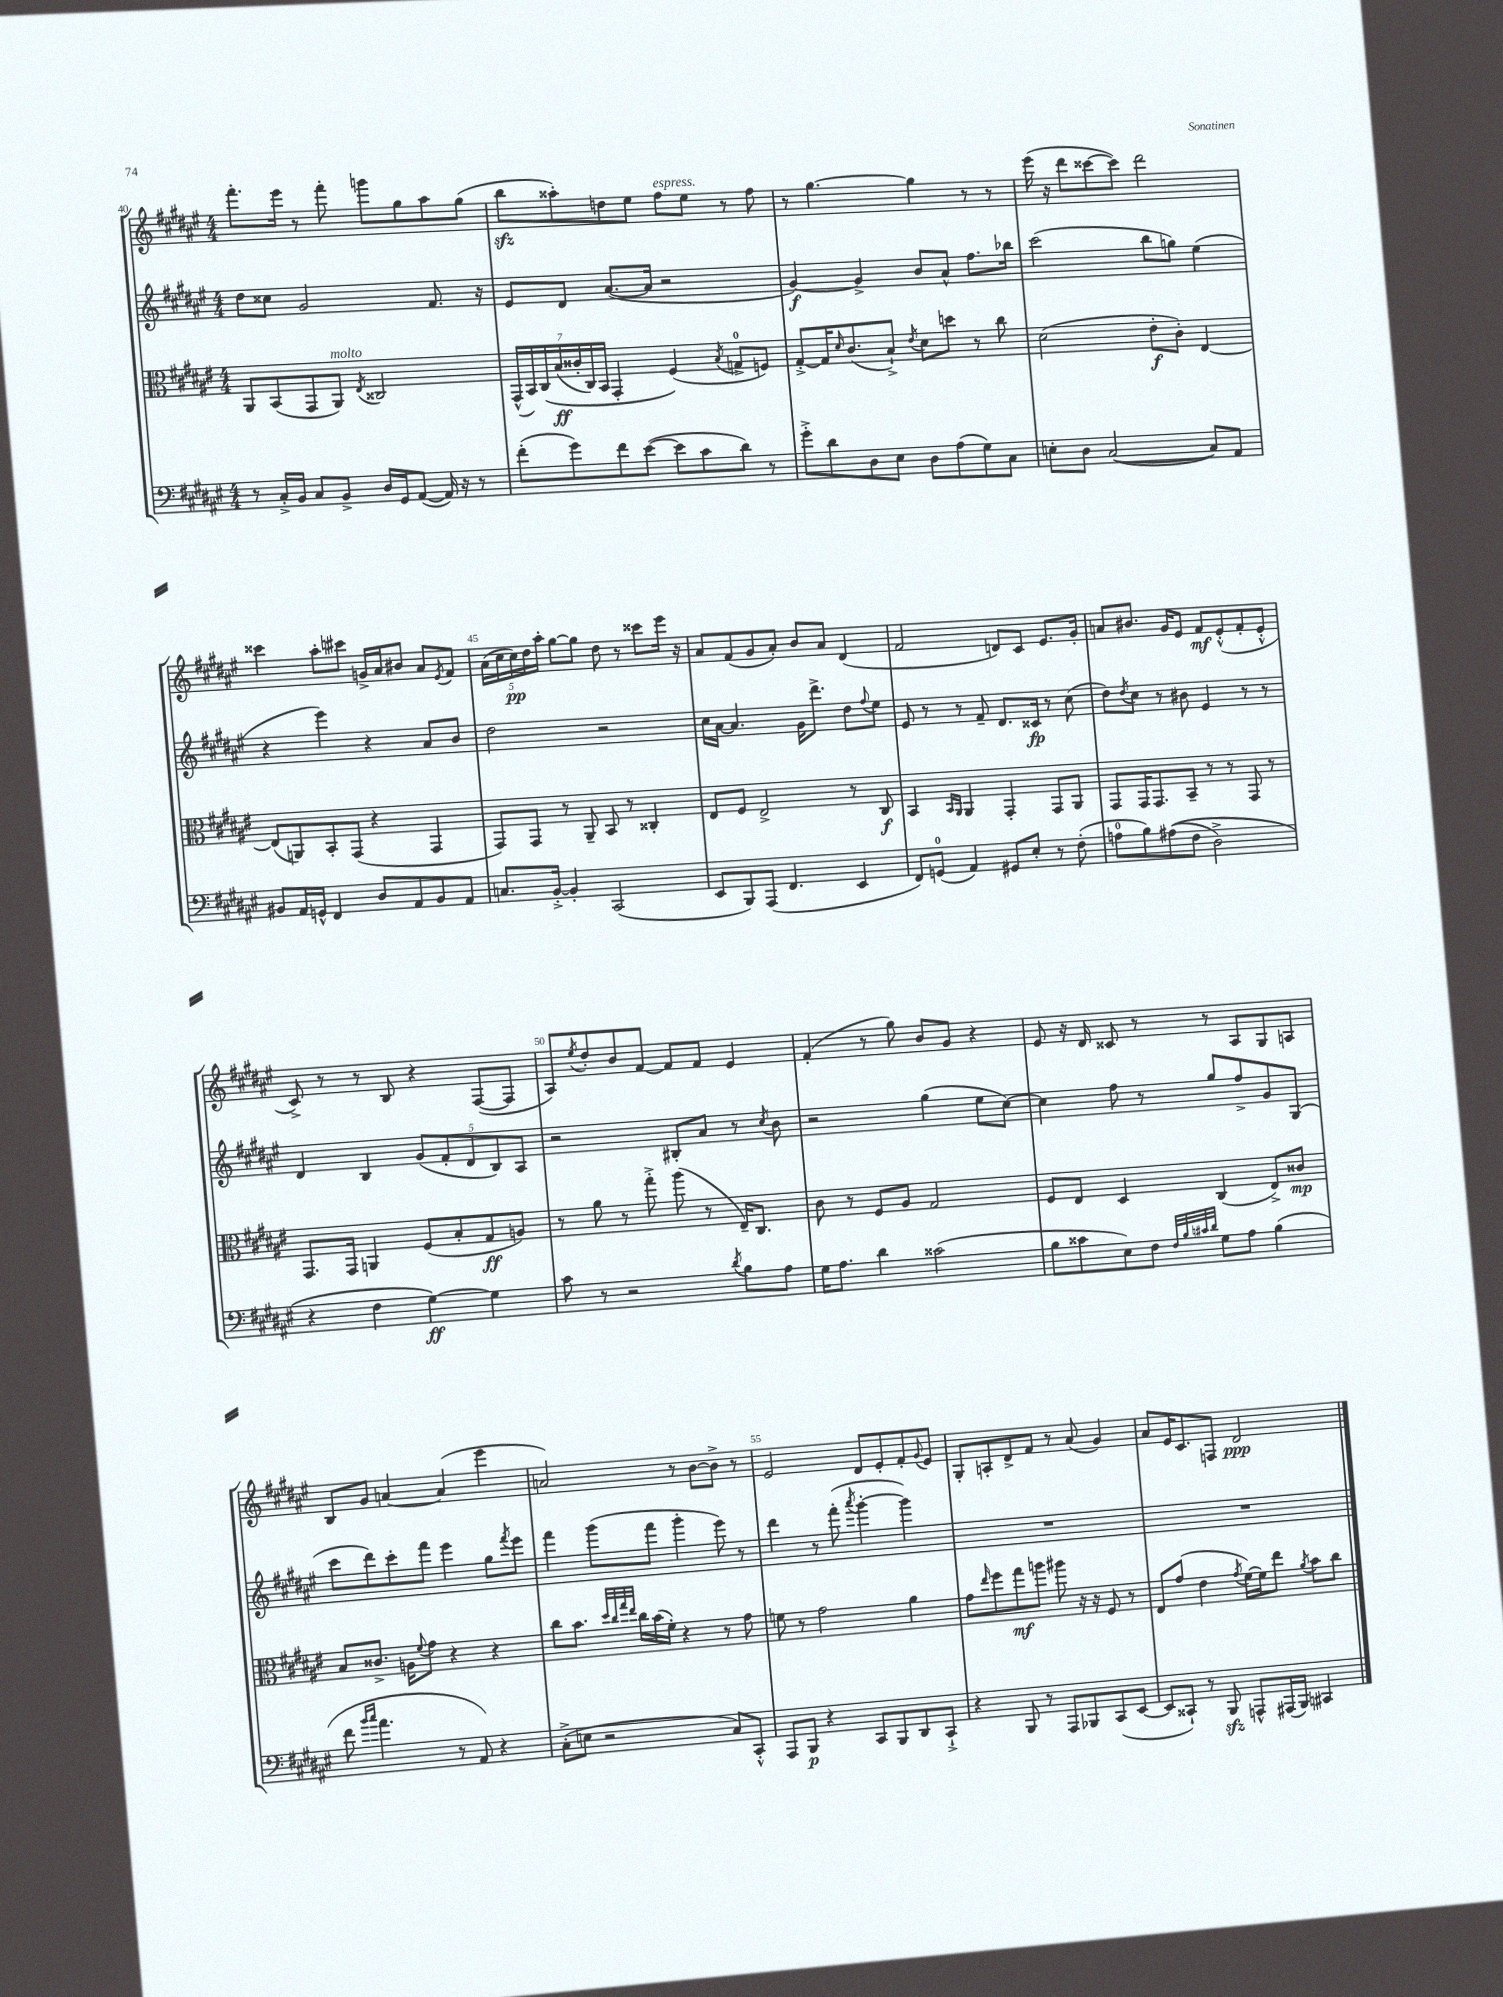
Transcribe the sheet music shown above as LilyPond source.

<<
\new StaffGroup <<
\new Staff = "s0" {
    \clef treble \key fis \major \numericTimeSignature \time 4/4
    fis'''8.-. eis'''16 r8 fis'''8-. g'''8 gis''8 ais''8 gis''8( |
    b''8\sfz aisis''8-.) d''8 eis''8 fis''8^\markup { \italic "espress." } eis''8 r8 fis''8 |
    r8 gis''4.~ gis''4 r8 r8 |
    eis'''16( r16 dis'''8 cisis'''8~ cisis'''8) dis'''2 |
    cisis'''4 ais''8-. cis'''8 g'16-> ais'16 bis'8 ais'8 \acciaccatura { eis'8 } fis'8 |
    \tuplet 5/4 { ais'16( cis''16 cis''16\pp) dis''16 ais''16-. } gis''8~ gis''8 dis''8 r8 cisis'''8 eis'''16 r16 |
    ais'8 fis'8( gis'8 ais'8-.) b'8 ais'8 dis'4( |
    fis'2 d'8) cis'8 eis'8. gis'16-. |
    a'8 bis'8. gis'16 eis'8 fis'8\mf eis'8-.-^( fis'8-. eis'8-.-^ |
    cis'8->) r8 r8 b8 r4 fis8~( fis8 |
    ais8) \acciaccatura { eis''8 } dis''8-. b'8 fis'8~ fis'8 fis'8 eis'4 |
    fis'4-.( r8 gis''8) b'8 gis'8 r4 |
    eis'8 r16 dis'16 cisis'8 r8 r8 ais8 gis8 a8 |
    b8 gis'8 a'4~ a'4( eis'''4 |
    a'2) r8 b'8~ b'8-> r8 |
    eis'2 dis'8 eis'8-. fis'8-. \appoggiatura { gis'8 } eis'8 |
    gis8-. a8-. dis'8-> fis'8 r8 ais'8( gis'4) |
    ais'8 eis'16 cis'8. f8 dis'2\ppp \bar "|." |
}
\new Staff = "s1" {
    \clef treble \key fis \major \numericTimeSignature \time 4/4
    dis''8 cisis''8 gis'2 fis'8. r16 |
    eis'8 dis'8 ais'8.~( ais'16 r2 |
    gis'4~\f) gis'4-> b'8 ais'8-^ fis''8. bes''16 |
    cis'''2( b''8 g''8) eis''4( |
    r4 eis'''4) r4 ais'8 b'8 |
    dis''2 r2 |
    cis''16 ais'16~ ais'4. gis'16 dis'''8.-> dis''8 \appoggiatura { fis''8 } eis''8 |
    eis'8 r8 r8 fis'8-- dis'8. cisis'16\fp r8 cis''8( |
    dis''8) \acciaccatura { dis''8 } cis''8 r8 bis'8 eis'4 r8 r8 |
    dis'4 b4 \tuplet 5/4 { gis'8( fis'8-. dis'8 b8) ais8 } |
    r2 bis8-. ais'8 r8 \acciaccatura { cis''8 } b'8 |
    r2 gis''4( eis''8 cis''8~) |
    cis''4 fis''8 r8 gis''8 fis''8-> gis'8 gis8( |
    cis'''8 dis'''8) cis'''8-. fis'''8 eis'''4 gis''8 \acciaccatura { fis'''8 } eis'''8 |
    fis'''4 gis'''8( fis'''8 gis'''4-. eis'''8) r8 |
    dis'''4 r8 fis'''8-.( \acciaccatura { ais'''8 } gis'''4~-. gis'''4) |
    R1 |
    R1 \bar "|." |
}
\new Staff = "s2" {
    \clef alto \key fis \major \numericTimeSignature \time 4/4
    ais,8 b,8( gis,8 ais,8^\markup { \italic "molto" }) \acciaccatura { eis8 } cisis2 |
    \tuplet 7/4 { gis,16-^( b,16) cis16\( b16\ff( cisis'16-. cis16) b,16 } gis,4-. fis4(\) \acciaccatura { b8 } g8-0-> f8) |
    gis8~-.-> gis16 \grace { dis'16 } cis'8.( b8-!->) \acciaccatura { eis'8 } dis'8 d''8 r8 cis''8 |
    dis'2( eis'8-.\f cis'8-.) eis4~ |
    eis8( a,8) b,8-. gis,8( r4 gis,4 |
    gis,8) gis,8 r8 ais,8-- b,8 r8 cisis4-. |
    eis8 fis8 eis2-> r8 cis8\f |
    b,4 \grace { b,16 ais,16 } ais,4 gis,4-. gis,8 ais,8 |
    gis,8 gis,16 gis,8. b,8-- r8 r8 gis,8 r8 |
    gis,8. gis,16 a,4 fis8( b8-. gis8\ff a8) |
    r8 ais'8 r8 gis''8-.-> ais''8( r8 eis16--) cis8. |
    cis'8 r8 fis8 ais8 gis2 |
    fis8 eis8 dis4 cis4( eis8->) cisis'8\mp |
    b8 cisis'8.-> a16 \appoggiatura { fis'8 } gis'8 r4 r4 |
    cis''8 b'8. \grace { dis''32 cis''32 gis''32 eis''32 } cis''16 b'16( fis'16-.) r4 r8 gis'8 |
    f'8 r8 gis'2 ais'4 |
    gis'8 \grace { eis''16 } fis''8 gis''8\mf a''8 ais''8 r16 r16 fis8 r8 |
    eis8 gis'8( eis'4 \acciaccatura { gis'8 } fis'16~) fis'16 eis''8 \acciaccatura { ais'8 } b'8 cis''8 \bar "|." |
}
\new Staff = "s3" {
    \clef bass \key fis \major \numericTimeSignature \time 4/4
    r8 cis16-.-> b,16 cis8 b,8-> dis16 gis,16 ais,8~( ais,16) r16 r8 |
    fis'8-.( gis'8) fis'8 eis'8~( eis'8 cis'8 dis'8) r8 |
    gis'8-.-> dis'8 dis8 eis8 dis8 ais8( gis8) cis8 |
    e8-. dis8 cis2~( cis8) ais,8 |
    bis,8 ais,16 g,16-^ fis,4 dis8 ais,8 bis,8 ais,8 |
    c8. b,16~-.-> b,4-. cis,2( |
    eis,8 b,,8) ais,,8( fis,4. eis,4 |
    fis,8) g,8-0( ais,4) gis,8 eis8-. r8 fis8-.( |
    a8-0 b8) ais8(\( fis8 dis2->) |
    r4 fis4 gis4~\ff\) gis4 |
    cis'8 r8 r2 \acciaccatura { dis'8 } b8 ais8 |
    gis16 ais8. dis'4 cisis'2( |
    b8 cisis'8 eis8) fis8 \grace { fis32 b32 cis'32 dis'32 } gis8 ais8 b4( |
    fis'8 \grace { b'16 cis''16 } ais'4. r8 ais,8) r4 |
    cis8-.->( e8 r2 cis8) cis,8-.-^ |
    ais,,8 b,,8\p r4 cis,8 b,,8 dis,8 cis,8-!-> |
    r4 b,,8 r8 ais,,8 bes,,8 cis,8( eis,8~ |
    eis,8 cisis,8-!) r8 b,,8\sfz a,,8-^ ais,,16( b,,16) cis,4 \bar "|." |
}
>>
>>
\layout { \context { \Score currentBarNumber = #40 \override BarNumber.break-visibility = ##(#f #t #t) barNumberVisibility = #(every-nth-bar-number-visible 5) } }
